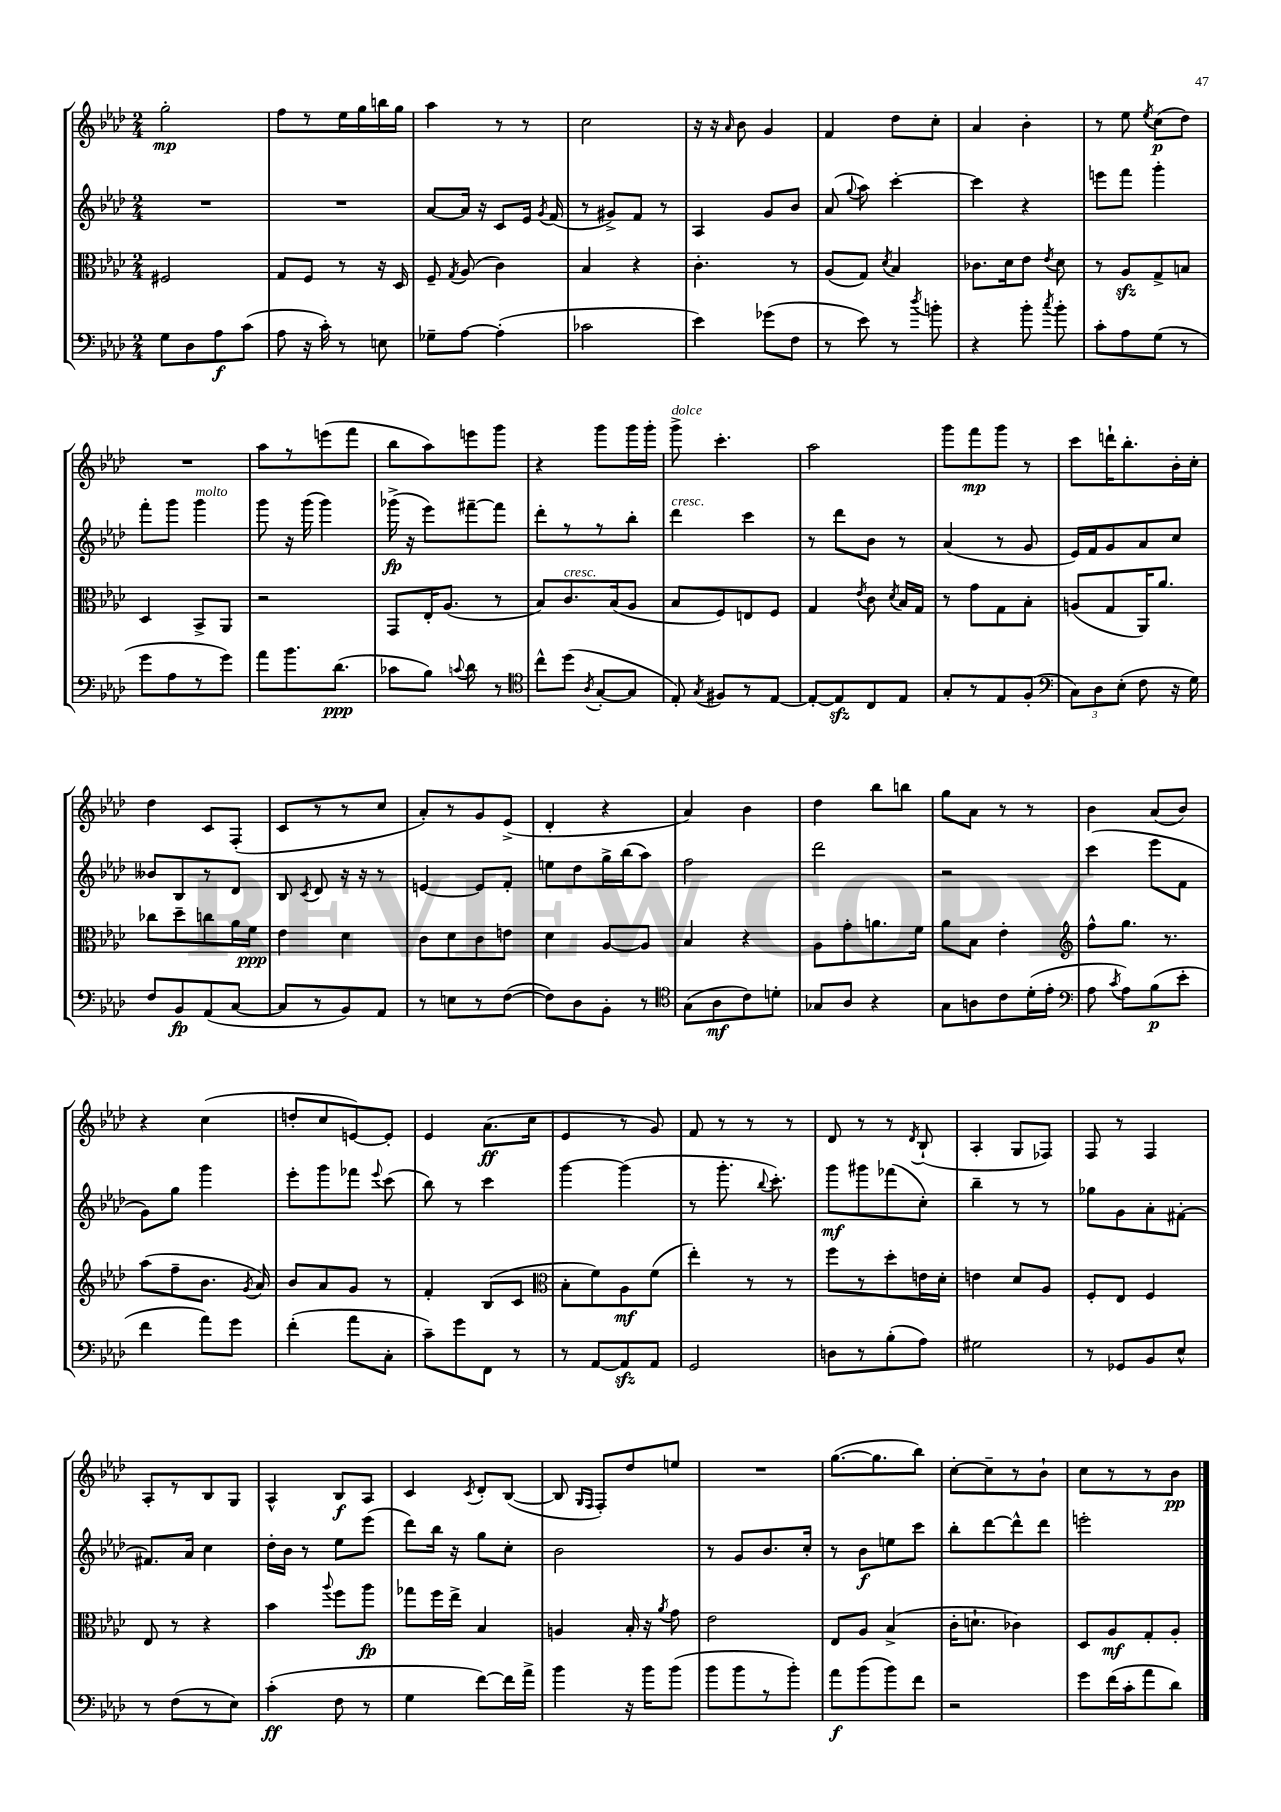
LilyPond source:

<<
\new StaffGroup <<
\new Staff = "s0" {
    \clef treble \key aes \major \numericTimeSignature \time 2/4
    \autoBeamOff g''2-.\mp |
    f''8[ r8 ees''16 g''16 b''16 g''16] |
    aes''4 r8 r8 |
    c''2 |
    r16 r16 \grace { aes'16 } bes'8 g'4 |
    f'4 des''8[ c''8]-. |
    aes'4 bes'4-. |
    r8 ees''8 \acciaccatura { ees''8 } c''8[\p( des''8]) |
    R2 |
    aes''8[ r8 e'''8( f'''8] |
    bes''8[ aes''8) e'''8 g'''8] |
    r4 g'''8[ g'''16 g'''16]-. |
    g'''8->^\markup { \italic "dolce" } c'''4.-. |
    aes''2 |
    g'''8[ f'''8\mp g'''8] r8 |
    c'''8[ d'''16-! bes''8.-. bes'16-. c''16]-. |
    des''4 c'8[ f8]-.( |
    c'8[ r8 r8 c''8] |
    aes'8[-.) r8 g'8 ees'8]->( |
    des'4-. r4 |
    aes'4) bes'4 |
    des''4 bes''8[ b''8] |
    g''8[ aes'8] r8 r8 |
    bes'4 aes'8[( bes'8]) |
    r4 c''4( |
    d''8[-. c''8 e'8~) e'8]-. |
    ees'4 aes'8.[\ff( c''16] |
    ees'4 r8 g'8) |
    f'8 r8 r8 r8 |
    des'8 r8 r8 \acciaccatura { des'8 } bes8-!( |
    aes4-. g8[ fes8]) |
    f8 r8 f4 |
    aes8[-. r8 bes8 g8] |
    aes4-^ bes8[\f aes8] |
    c'4 \acciaccatura { c'8 } des'8[-. bes8]~( |
    bes8 \grace { g16[ f16] } f8[-.) des''8 e''8] |
    R2 |
    g''8.[~( g''8. bes''8]) |
    c''8[~-. c''8-- r8 bes'8]-! |
    c''8[ r8 r8 bes'8]\pp \bar "|." |
}
\new Staff = "s1" {
    \clef treble \key aes \major \numericTimeSignature \time 2/4
    \autoBeamOff R2 |
    R2 |
    aes'8[~ aes'16] r16 c'8[ ees'16] \acciaccatura { g'8 } f'16( |
    r8 gis'8[->) f'8] r8 |
    aes4 g'8[ bes'8] |
    aes'8( \appoggiatura { g''8 } aes''8) c'''4~-. |
    c'''4 r4 |
    e'''8[ f'''8] g'''4-. |
    f'''8[-. g'''8] g'''4^\markup { \italic "molto" } |
    g'''8 r16 g'''16( g'''4) |
    ges'''16->\fp( r16 ees'''8[) fis'''8~-- fis'''8] |
    des'''8[-. r8 r8 bes''8]-. |
    des'''4^\markup { \italic "cresc." } c'''4 |
    r8 des'''8[ bes'8] r8 |
    aes'4( r8 g'8 |
    ees'16[) f'16 g'8 aes'8 c''8] |
    beses'8[ bes8 r8 des'8] |
    bes8 \acciaccatura { c'8 } des'8 r16 r16 r8 |
    e'4~ e'8[ f'8]-. |
    e''8[ des''8 g''16-> bes''16( aes''8]) |
    f''2 |
    des'''2 |
    r2 |
    c'''4( ees'''8[ f'8] |
    g'8[) g''8] g'''4 |
    ees'''8[-. g'''8 fes'''8] \appoggiatura { ees'''8 } c'''8( |
    bes''8) r8 c'''4 |
    g'''4~ g'''4( |
    r8 g'''8.-. \appoggiatura { bes''8 } c'''8.-.) |
    g'''8[\mf gis'''8 fes'''8( c''8]-.) |
    bes''4-- r8 r8 |
    ges''8[ g'8 aes'8-. fis'8]~-. |
    fis'8.[ aes'16] c''4 |
    des''16[-. bes'16] r8 ees''8[ ees'''8]( |
    des'''8[) bes''16] r16 g''8[ c''8]-. |
    bes'2 |
    r8 g'8[ bes'8. c''16]-. |
    r8 bes'8[\f e''8 c'''8] |
    bes''8[-. des'''8~ des'''8-^ des'''8] |
    e'''2-. \bar "|." |
}
\new Staff = "s2" {
    \clef alto \key aes \major \numericTimeSignature \time 2/4
    \autoBeamOff fis2 |
    g8[ f8] r8 r16 des16 |
    f8-- \acciaccatura { g8 } aes8( c'4) |
    bes4 r4 |
    c'4.-. r8 |
    aes8[( g8]) \acciaccatura { des'8 } bes4 |
    ces'8.[ des'16 ees'8] \acciaccatura { ees'8 } des'8 |
    r8 aes8[\sfz g8-> b8] |
    des4 bes,8[-> aes,8] |
    r2 |
    g,8[ ees16-. aes8.]( r8 |
    bes8[) c'8.^\markup { \italic "cresc." } bes16( aes8] |
    bes8[ f8) e8 f8] |
    g4 \acciaccatura { ees'8 } c'8 \acciaccatura { des'8 } bes16[ g16] |
    r8 g'8[ g8 bes8]-. |
    a8[( g8 aes,16) aes'8.] |
    ces''8[ des''8-- c''8 aes'16 f'16]\ppp |
    ees'4 des'4 |
    c'8[ des'8 c'8 e'8] |
    des'4 aes8[~ aes8] |
    bes4 r4 |
    aes8[ g'8-. a'8. f'16] |
    aes'8[ bes8] ees'4-. |
    \clef treble f''8[-^ g''8.] r8. |
    aes''8[( f''8-- bes'8.] \acciaccatura { g'8 } aes'16) |
    bes'8[ aes'8 g'8] r8 |
    f'4-. bes8[( c'8] |
    \clef alto bes8[-. f'8) aes8\mf f'8]( |
    ees''4-.) r8 r8 |
    f''8[ r8 des''8-. e'16 des'16]-. |
    e'4 des'8[ aes8] |
    f8[-. ees8] f4 |
    ees8 r8 r4 |
    bes'4 \appoggiatura { aes''8 } f''8[ aes''8]\fp |
    ges''8[ f''16 ees''16]-> bes4 |
    a4 bes16-. r16 \acciaccatura { aes'8 } g'8 |
    ees'2 |
    ees8[ aes8] bes4->( |
    c'16[-. d'8.]-! ces'4) |
    des8[ aes8\mf g8-. aes8]-. \bar "|." |
}
\new Staff = "s3" {
    \clef bass \key aes \major \numericTimeSignature \time 2/4
    \autoBeamOff g8[ des8 aes8\f c'8]( |
    aes8 r16 c'16-.) r8 e8 |
    ges8[-- aes8]~ aes4-.( |
    ces'2 |
    ees'4) ges'8[( f8] |
    r8 ees'8) r8 \acciaccatura { des''8 } b'8-. |
    r4 bes'8-. \acciaccatura { c''8 } bes'8-. |
    c'8[-. aes8 g8]( r8 |
    g'8[ aes8 r8 g'8]) |
    aes'8[ bes'8. des'8.]\ppp( |
    ces'8[ bes8]) \appoggiatura { c'8 } des'8 r8 |
    \clef tenor c''8[-^ des''8]( \acciaccatura { aes8 } g8[~-. g8] |
    ees8-.) \acciaccatura { g8 } fis8[ r8 ees8]~ |
    ees8[~-. ees8\sfz c8 ees8] |
    g8[-. r8 ees8 f8]-.( |
    \clef bass \tuplet 3/2 { c8[) des8 ees8]-.( } f8 r16 g16) |
    f8[ bes,8\fp aes,8( c8]~ |
    c8[ r8 bes,8) aes,8] |
    r8 e8[ r8 f8]~( |
    f8[) des8 bes,8]-. r8 |
    \clef tenor g8[( aes8\mf c'8) d'8]-. |
    ges8[ aes8] r4 |
    g8[ a8 c'8 des'16-.( ees'16]-. |
    \clef bass aes8 \acciaccatura { c'8 } aes8[) bes8\p( ees'8]-. |
    f'4 aes'8[) g'8] |
    f'4-.( aes'8[ c8]-. |
    c'8[--) g'8 f,8] r8 |
    r8 aes,8[~ aes,8\sfz aes,8] |
    g,2 |
    d8[ r8 bes8-.( aes8]) |
    gis2 |
    r8 ges,8[ bes,8 ees8]-^ |
    r8 f8[( r8 ees8]) |
    c'4-.\ff( f8 r8 |
    g4 f'8[~) f'16 aes'16]-> |
    bes'4 r16 bes'16[ bes'8]( |
    bes'8[ bes'8 r8 bes'8]-.) |
    aes'8[\f bes'8( bes'8) f'8] |
    r2 |
    g'8[ f'16( c'16-. aes'8 des'8]) \bar "|." |
}
>>
>>
\layout { \context { \Score \remove "Bar_number_engraver" } }
